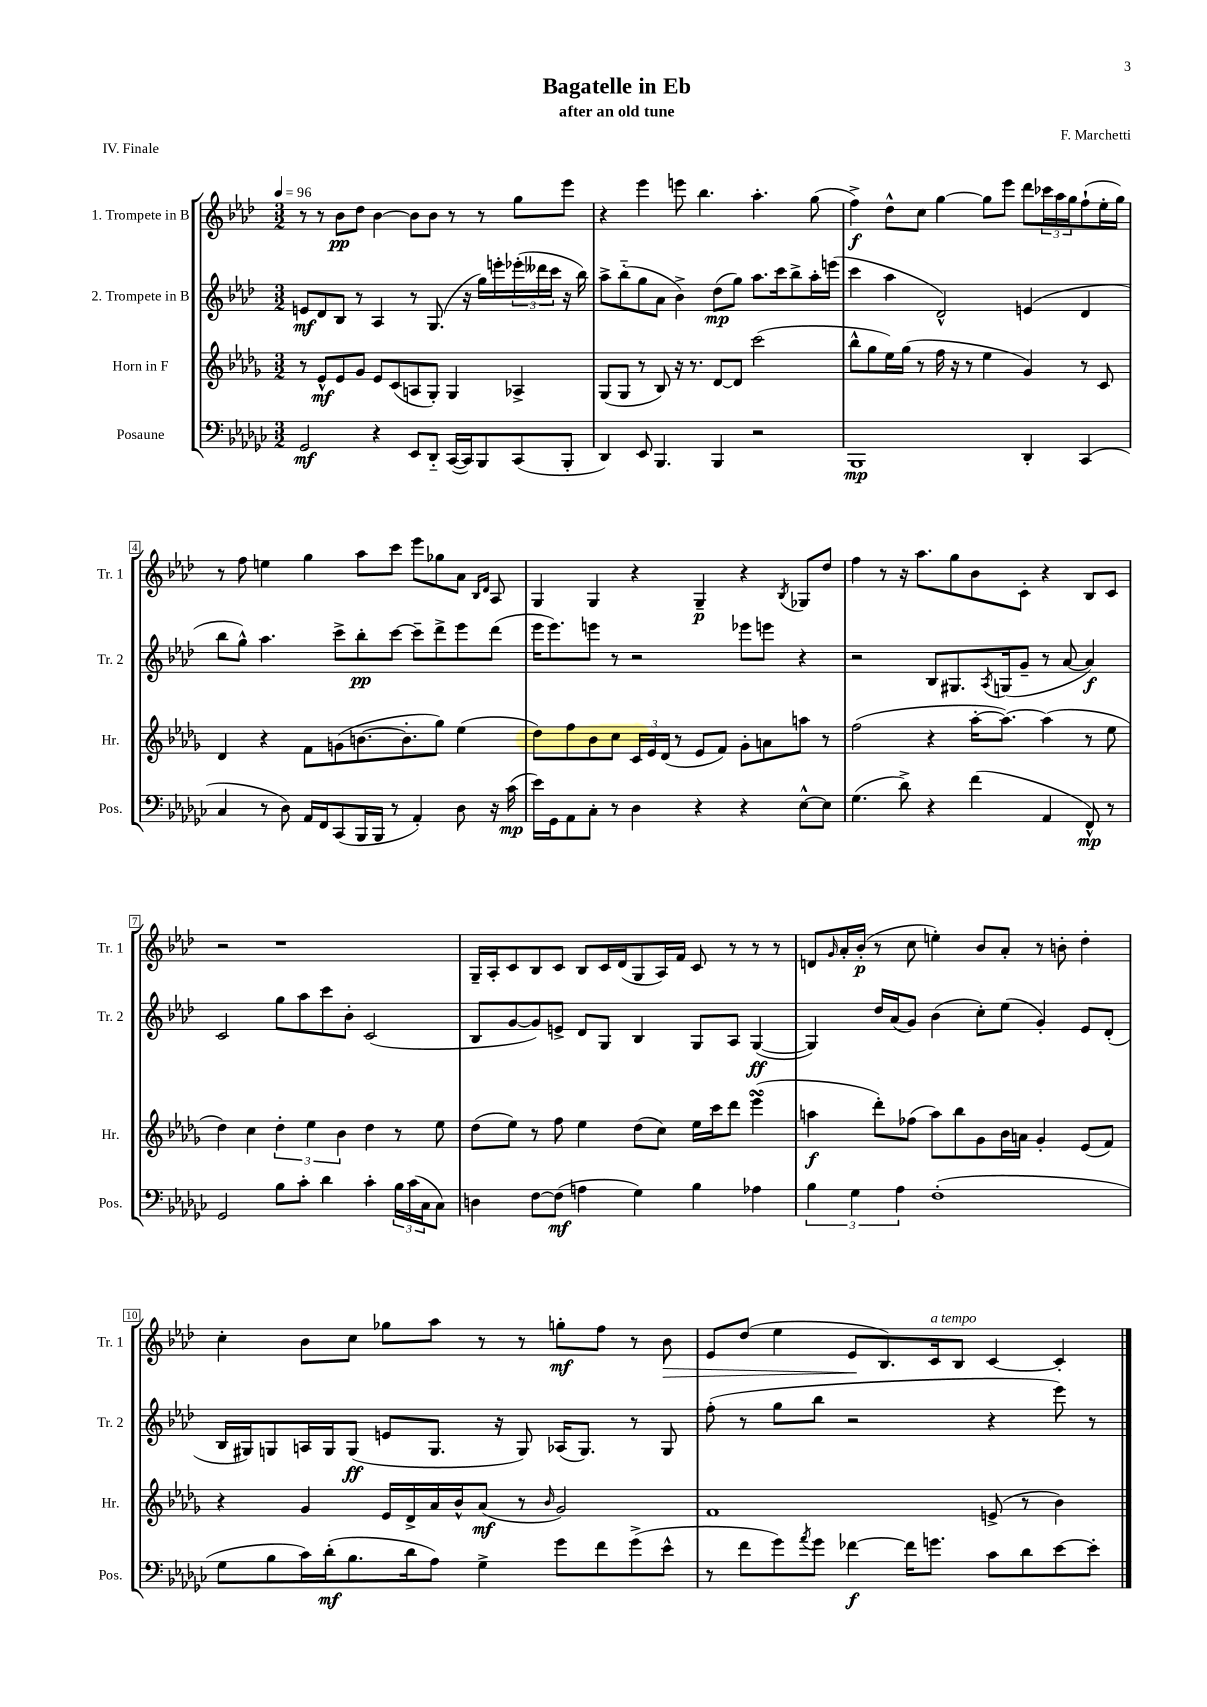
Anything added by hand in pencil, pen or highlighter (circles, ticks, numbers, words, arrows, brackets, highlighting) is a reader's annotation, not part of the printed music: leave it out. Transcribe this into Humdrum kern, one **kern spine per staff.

**kern	**kern	**kern	**kern
*staff4	*staff3	*staff2	*staff1
*clefF4	*clefG2	*clefG2	*clefG2
*k[b-e-a-d-g-c-]	*k[b-e-a-d-g-]	*k[b-e-a-d-]	*k[b-e-a-d-]
*M3/2	*M3/2	*M3/2	*M3/2
*MM96	*MM96	*MM96	*MM96
2GG-	8r	8e	8r
.	8e-^^	8d-	8r
.	8e-	8B-	8b-
.	8g-	8r	8dd-
4r	8e-	4A-	[4b-
.	(8c	.	.
8EE-	8A	8r	8b-]
8DD-'~	8G-')	(8.G	8b-
([16CC-	4G-	.	8r
16CC-])	.	16r	.
8BBB-	.	16gg)	8r
.	.	16eee'	.
(8CC-	4A-^	(24eee-'	8gg
.	.	24ddd--	.
.	.	24ccc	.
8BBB-'	.	16r	8eee-
.	.	16bb-)	.
=	=	=	=
4DD-)	(8G-	8aa-^	4r
.	8G-	(8bb-'~	.
8EE-	8r	8gg	4eee-
4.BBB-	8B-)	8a-	.
.	16r	4b-^)	8eee
.	8.r	.	.
.	.	.	4.bb-
4BBB-	[8d-	(8dd-	.
.	8d-]	8gg)	.
2r	(2ccc	8.aa-	4.aa-'
.	.	16ccc	.
.	.	8bb-^	.
.	.	16aa-'	(8gg
.	.	(16eee	.
=	=	=	=
1BBB-	8bb-^^	4ccc	4ff^)
.	8gg-	.	.
.	16ee-)	4aa-	8dd-^^
.	(16gg-	.	.
.	8r	.	8cc
.	16ff	2d-^^)	[4gg
.	16r	.	.
.	8r	.	.
.	4ee-	.	8gg]
.	.	.	8eee-
4DD-'	4g-)	(4e	8ddd-
.	.	.	24ccc-
.	.	.	24aa-
.	.	.	24gg
(4CC-	8r	4d-	(8ff`
.	8c	.	16ee-'
.	.	.	16gg)
=	=	=	=
4C-	4d-	8bb-	8r
.	.	8gg^^)	8ff
8r	4r	4.aa-	4ee
8D-)	.	.	.
16AA-	8f	.	4gg
16FF	.	.	.
(8CC-	(8g	8ccc^	.
16BBB-	[8.b	8bb-'	8aa-
16BBB-	.	.	.
8r	.	[8ccc	8ccc
.	8.b']	.	.
4AA-')	.	8ccc~]	8eee-
.	8gg-)	8ddd-^	8gg-
8D-	(4ee-	8eee-	8a-
.	.	.	16qqB-
.	.	.	16qqd-
16r	.	(8ddd-	8A-
(16c-	.	.	.
=	=	=	=
16e-)	8dd-)	16eee-	4G
16GG-	.	8.eee-)	.
8AA-	8ff	.	.
8C-'	8b-	8eee	4G
8r	8cc	8r	.
4D-	24c	2r	4r
.	24e-	.	.
.	(24d-	.	.
.	8r	.	.
4r	8e-	.	4G~
.	8f)	.	.
4r	8g-'	8eee-	4r
.	8a	8eee	.
.	.	.	8qB-
[8E-^^	8aa	4r	8G-
8E-]	8r	.	8dd-
=	=	=	=
(4.G-	(2ff	2r	4ff
.	.	.	8r
8d-^)	.	.	16r
.	.	.	8.aa-
4r	4r	8B-	.
.	.	8.G#	8gg
(4f	[16aa-'	.	8b-
.	.	8qA-	.
.	8.aa-_)	(16G	.
.	.	8g~	8c'
4AA-	(4aa-]	8r	4r
.	.	[8a-	.
8FF^^)	8r	4a-])	8B-
8r	8ee-	.	8c
=	=	=	=
2GG-	4dd-)	2c	2r
.	4cc	.	.
8B-	6dd-'	8gg	1r
8c-'	.	8aa-	.
.	6ee-	.	.
4d-	.	8ccc	.
.	6b-	.	.
.	.	8b-'	.
4c-'	4dd-	(2c	.
24B-	8r	.	.
(24c-	.	.	.
24C-	.	.	.
8C-)	8ee-	.	.
=	=	=	=
4D	(8dd-	8B-	16G~
.	.	.	16A-'
.	8ee-)	[8g	8c
[8F	8r	8g])	8B-
(8F]	8ff	8e^	8c
4A	4ee-	8d-	8B-
.	.	8G	16c
.	.	.	(16d-
4G-)	(8dd-	4B-	8G
.	8cc)	.	16A-)
.	.	.	16f
4B-	16ee-	8G	8c
.	16ccc	.	.
.	8ddd-	8A-	8r
4A-	(4eee-	([4G	8r
.	.	.	8r
=	=	=	=
6B-	4aa	4G])	8d
.	.	.	16qqg
.	.	.	16a-'
6G-	.	.	.
.	.	.	(16b-'
.	8ddd-')	16dd-	8r
.	.	(16a-	.
6A-	.	.	.
.	(8ff-	8g)	8cc
(1F'	8aa)	(4b-	4ee')
.	8bb-	.	.
.	8g-	8cc')	8b-
.	16b-	(8ee-	8a-'
.	16a	.	.
.	4g-'	4g')	8r
.	.	.	8b'
.	(8e-	8e-	4dd-'
.	8f)	(8d-'	.
=	=	=	=
8G-	4r	16B-	4cc'
.	.	16G#)	.
8B-	.	8G	.
16c-)	4g-	16A	8b-
(16d-'	.	16G	.
8.B-	.	(8G	8cc
.	16e-	8e	8gg-
16d-	16d-^	.	.
8A-)	16a-	8.G	8aa-
.	16b-^^	.	.
4G-^	(8a-	.	8r
.	.	16r	.
.	8r	8G)	8r
.	16qqb-	.	.
8g-	2g-)	(16A-	8gg'
.	.	8.G)	.
8f	.	.	8ff
(8g-^	.	8r	8r
8e-^^	.	8G	8b-
=	=	=	=
8r	1f	(8ff'	8e-
8f	.	8r	(8dd-
8g-)	.	8gg	4ee-
8qa-	.	.	.
8g-	.	8bb-	.
[4f-	.	2r	8e-
.	.	.	8.B-)
16f-]	.	.	.
8.g	.	.	16c
.	.	.	8B-
8c-	(8e^	4r	[4c
8d-	8r	.	.
[8e-	4b-)	8eee-)	4c']
8e-']	.	8r	.
==	==	==	==
*-	*-	*-	*-
